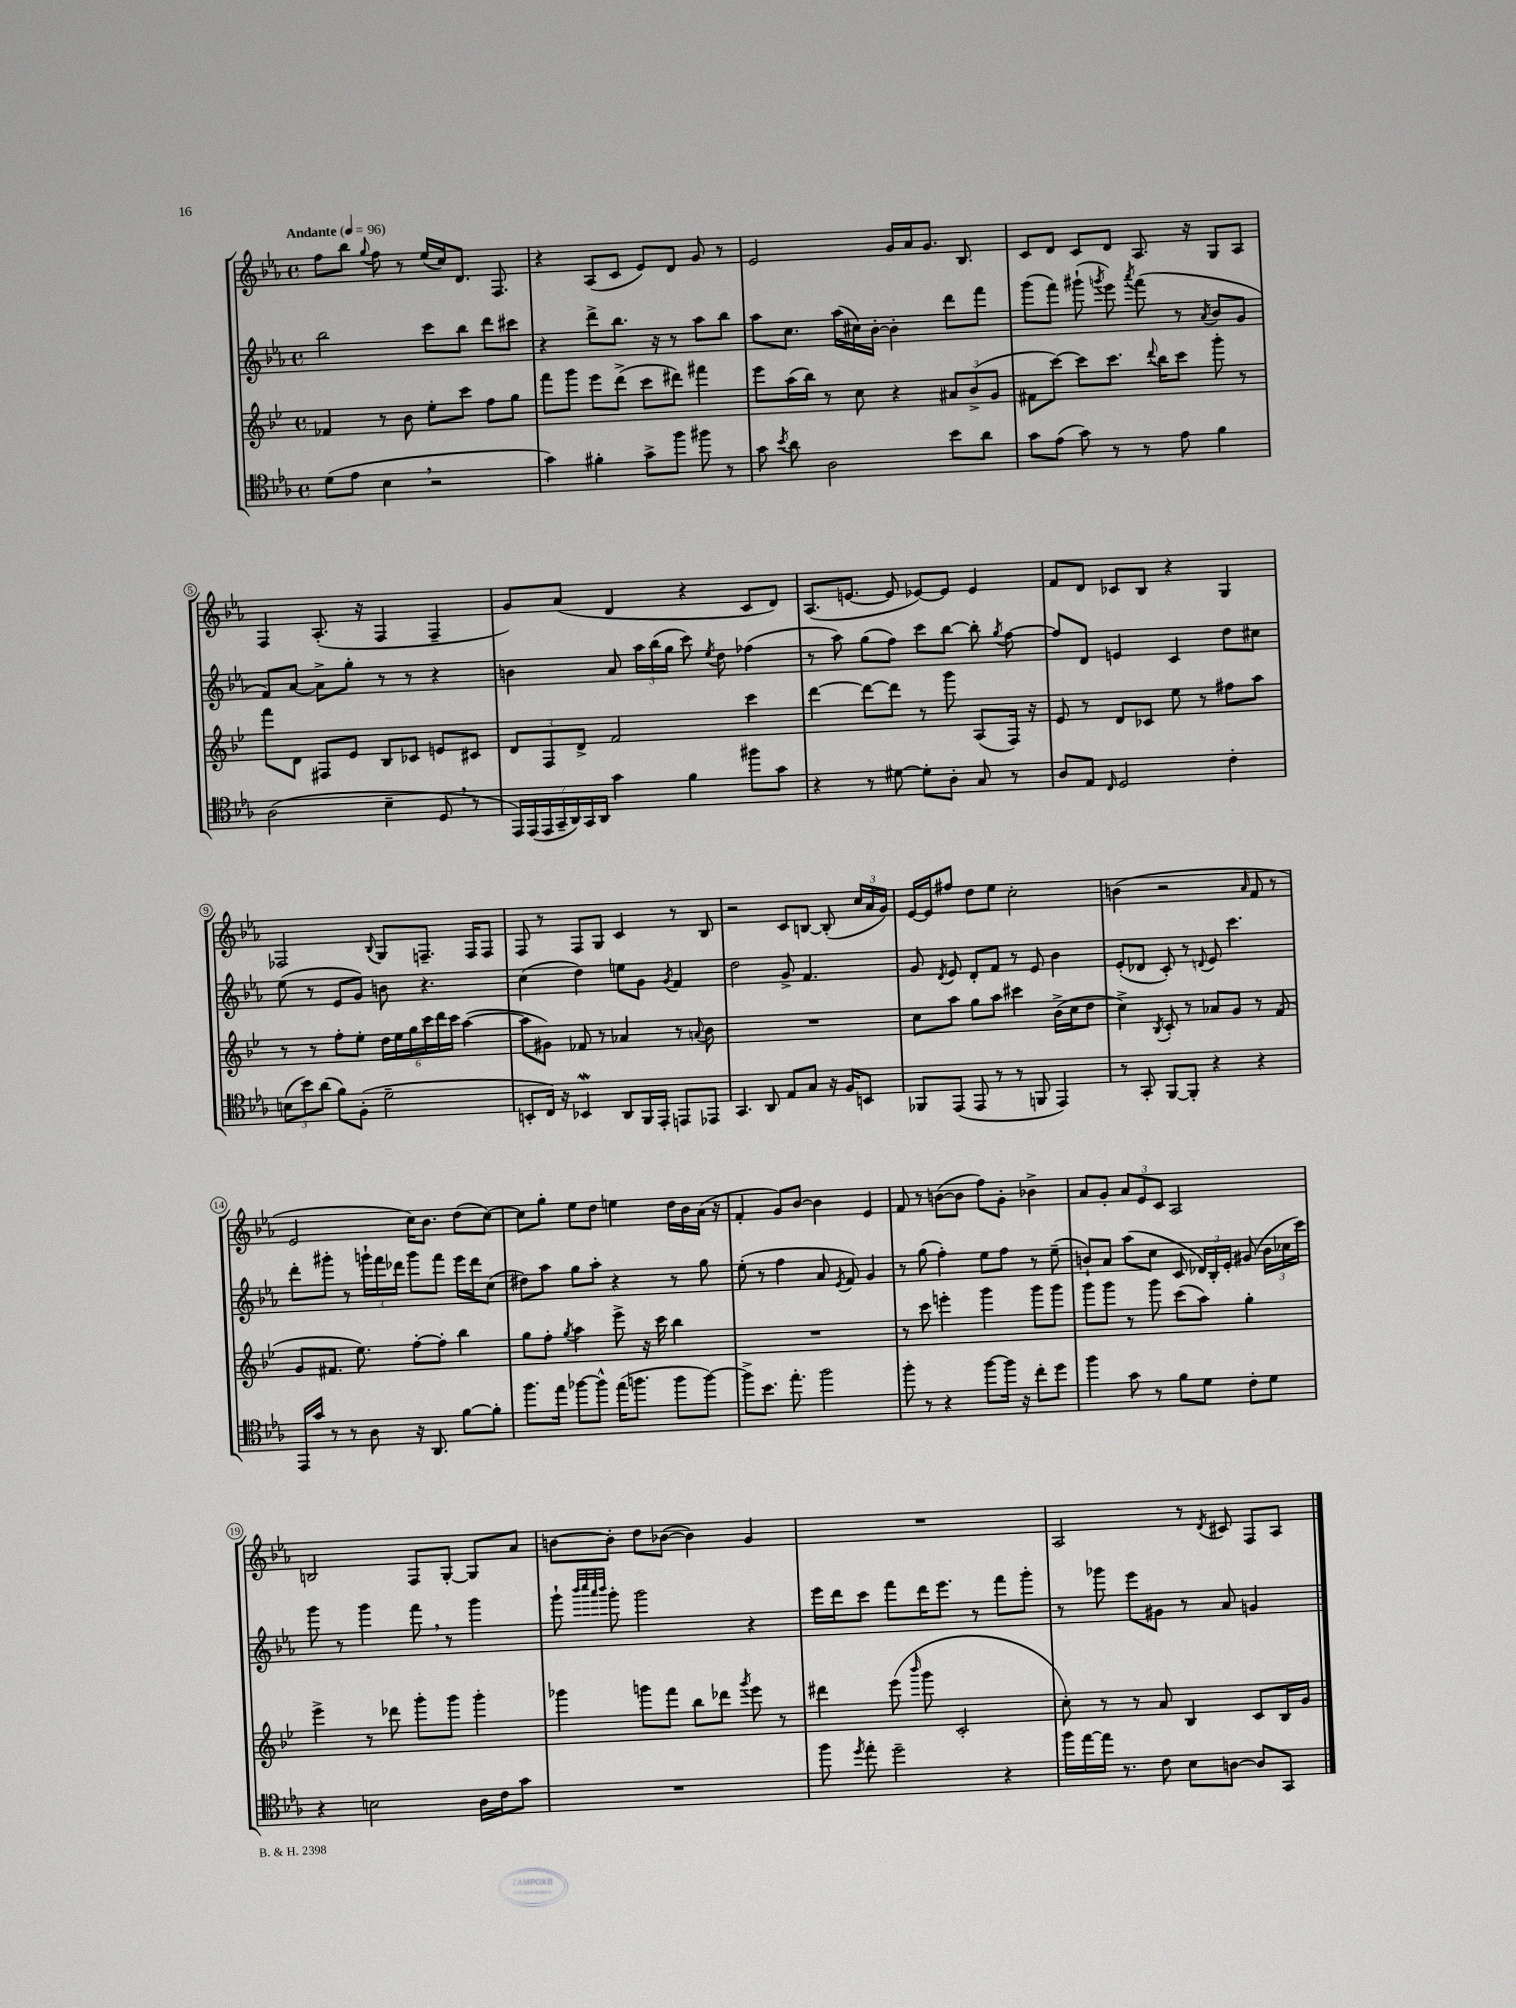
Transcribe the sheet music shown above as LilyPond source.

<<
\new StaffGroup <<
\new Staff = "s0" {
    \clef treble \key ees \major \defaultTimeSignature \time 4/4 \tempo "Andante" 4 = 96
    \autoBeamOff f''8[ bes''8] \appoggiatura { g''8 } f''8 r8 ees''16[( c''16) d'8.] f8. |
    r4 aes8[( c'8] ees'8[) d'8] g'8 r8 |
    ees'2 g'16[ aes'16 g'8.] bes8. |
    c'8[ d'8] c'8[ d'8] aes8. r16 g8[ aes8] |
    f4 aes8.-.( r16 f4 f4-- |
    g'8[) aes'8]( d'4 r4 c'8[ d'8]) |
    aes8.[( e'8.]~ e'8 ees'8[~) ees'8] ees'4 |
    f'8[ d'8] ces'8[ bes8] r4 g4 |
    fes2 \appoggiatura { bes8 } g8[ f8.]-- f16[ f8] |
    f8 r8 f8[ g8] c'4 r8 bes8 |
    r2 c'8[ b8]~ b8-.( \tuplet 3/2 { c''16[ aes'16 g'16]) } |
    ees'16[~ ees'16 fis''8] d''8[ ees''8] c''2-. |
    b'4( r2 \grace { aes'16 } f'8 r8 |
    ees'2 c''16[) bes'8.] d''8[( c''8]~) |
    c''8[ g''8]-. ees''8[ d''8] e''4 d''16[ bes'16 aes'16]( r16 |
    f'4-. g'8[) bes'8]~ bes'4 ees'4 |
    f'8 r8 b'8[~( b'8] f''8[) g'8]-. bes'4-> |
    aes'8[ g'8]-. \tuplet 3/2 { aes'8[ ees'8 c'8] } aes2 |
    b2 f8[ g8]~-. g8[ aes'8] |
    b'8[~ b'8]-. d''8[ bes'8]~( bes'4) g'4 |
    R1 |
    aes2 r8 \acciaccatura { d'8 } cis'8 f8[ aes8] \bar "|." |
}
\new Staff = "s1" {
    \clef treble \key ees \major \defaultTimeSignature \time 4/4
    \autoBeamOff bes''2 c'''8[ bes''8] d'''8[ cis'''8] |
    r4 d'''8[-> bes''8.] r16 r8 aes''8[ bes''8] |
    aes''8[ c''8.] aes''16[( cis''16) bes'16]~-. bes'4-. d'''8[ f'''8] |
    g'''8[( f'''8]) gis'''8-!( \acciaccatura { g'''8 } ees'''8) \acciaccatura { aes'''8 } f'''8( r8 \acciaccatura { aes'8 } bes'8[ g'8] |
    f'8[) aes'8]~ aes'8[-> g''8]-. r8 r8 r4 |
    b'4 aes'8 \tuplet 3/2 { aes''16[ bes''16( g''16] } c'''8) \acciaccatura { ees''8 } d''8 fes''4( |
    r8 aes''8) g''8[( f''8]) c'''8[ bes''8]~ bes''8-. \acciaccatura { g''8 } f''8~ |
    f''8[ d'8] e'4 c'4 d''8[ cis''8] |
    ees''8( r8 ees'8[ g'8]) b'8 r4. |
    c''4( d''4) e''8[ g'8] \acciaccatura { g'8 } f'4 |
    d''2 g'8-> f'4. |
    g'8 \acciaccatura { d'8 } ees'8 d'8[-. f'8] r8 ees'8 bes'4 |
    ees'8[-.( des'8] c'8-.) r8 \appoggiatura { d'8 } ees'8 c'''4. |
    d'''8[-. gis'''8]-. r8 \tuplet 3/2 { g'''16[-! f'''16 des'''16] } g'''8[ f'''8] ees'''16[ des'''16 c''8]( |
    dis''8[) aes''8] g''8[ aes''8]-. r4 r8 g''8 |
    ees''8-.( r8 f''4 aes'8 \acciaccatura { ees'8 } f'8) g'4 |
    r8 g''8( f''4-.) ees''8[ f''8] r8 ees''8--( |
    b'8[-!) aes'8] aes''8[( c''8] c'8 \tuplet 3/2 { des'16[) bes16-. ees'16]-. } gis'8( \tuplet 3/2 { b'16[ ces''16 c'''16]) } |
    g'''8 r8 g'''4 f'''8 \breathe r8 g'''4 |
    g'''8-! \grace { bes'''32[ c''''32 aes'''32 bes'''32] } g'''8-. g'''2 r4 |
    ees'''16[ d'''16 c'''8] f'''8[ d'''16 ees'''8.] r8 f'''8[ g'''8]-. |
    r8 ges'''8 ees'''8[ gis'8] r8 aes'8 g'4 \bar "|." |
}
\new Staff = "s2" {
    \clef treble \key bes \major \defaultTimeSignature \time 4/4
    \autoBeamOff fes'4 r8 bes'8 ees''8[-. c'''8] f''8[ g''8] |
    f'''8[ g'''8] ees'''8[ d'''8]->( c'''8[ dis'''8]) fis'''4 |
    ees'''8[ a''16( bes''16]) r8 c''8 r4 \tuplet 3/2 { ais'8[ bes'8->( g'8] } |
    fis'8[ c'''8]~) c'''8[ c'''8.] \appoggiatura { d'''8 } bes''16[ c'''8] g'''8-. r8 |
    f'''8[ d'8] fis8[ ees'8] bes8[ ces'8] e'8[ cis'8] |
    \tuplet 3/2 { d'8[ f8 d'8]-> } f'2 c'''4 |
    d'''4~ d'''8[~ d'''8] r8 g'''8 a8[( f16]) r16 |
    ees'8 r8 d'8[ ces'8] ees''8 r8 fis''8[ a''8] |
    r8 r8 f''8[-. ees''8]-. \tuplet 6/4 { d''16[ ees''16 g''16 c'''16 d'''16 c'''16] } a''4~( |
    a''8[ gis'8]) fes'8 r8 aes'4 r8 \appoggiatura { a'8 } bes'8 |
    R1 |
    c''8[ a''8] g''8[ a''8] cis'''4 bes'16[->( c''16 d''8] |
    c''4->) \acciaccatura { bes8 } c'8-. r8 aes'8[ g'8] r8 f'8( |
    g'8[ fis'8.] ees''8.) f''8[~-. f''8]-. bes''4 |
    g''8[ f''8]-. \acciaccatura { g''8 } a''4 ees'''8-> r16 c'''16 bes''4 |
    R1 |
    r8 c'''8 e'''4-. g'''4 g'''8[ g'''8] |
    g'''8[ g'''8] r8 g'''8 c'''8[( a''8]) g''4-. |
    ees'''4-> r8 des'''8 g'''8[-. g'''8] g'''4-. |
    ges'''4 g'''8[ f'''8] bes''8[ des'''8] \acciaccatura { g'''8 } ees'''8 r8 |
    dis'''4 ees'''8( \grace { bes'''16 } g'''8 c'2-. |
    c''8-.) r8 r8 a'8 bes4 c'8[ bes16 g'16] \bar "|." |
}
\new Staff = "s3" {
    \clef tenor \key ees \major \defaultTimeSignature \time 4/4
    \autoBeamOff d'8[( ees'8] bes4 \breathe r2 |
    g'4) fis'4-. g'8[-> f''8] fis''8 r8 |
    g'8 \acciaccatura { bes'8 } aes'8 aes2 bes'8[ aes'8] |
    g'8[ ees'8]( g'8) r8 r8 ees'8 f'4 |
    aes2( bes4-- d8 \breathe r8 |
    \tuplet 7/4 { ees,16[) ees,16( ees,16 g,16-- aes,16) g,16 aes,16] } g'4 f'4 fis''8[ g'8] |
    r4 r8 dis'8~ dis'8[-. aes8]-. g8 r8 |
    aes8[ ees8] \grace { c16 } d2 c'4-. |
    \tuplet 3/2 { b8[( bes'8) aes'8]( } f'8[) f8]-.( d'2-- |
    b,8[-. c16]) r16 bes,4\mordent aes,8[ f,16 ees,16]-. e,8[ ees,8] |
    g,4. aes,8 ees8[ g8] r16 f16[ b,8] |
    fes,8[ ees,8]( ees,8 r8 r8 f,8 ees,4) |
    r8 g,8-. f,8[~ f,8]-. r4 r4 |
    ees,16[ g'16] r8 r8 aes8 r16 aes,8. f'8[~ f'8]-. |
    f''8.[ ees''16] fes''8[~ fes''8]-^ ees''16[( f''8.] f''8[ f''8]~) |
    f''8[-> bes'8.] ees''8.-. f''2 |
    f''8-. r8 r4 f''8[~ f''16] r16 c''8[-. d''8] |
    f''4 g'8 r8 f'8[ d'8] c'8[-. d'8] |
    r4 b2 aes16[ c'16 g'8] |
    R1 |
    f''8 \acciaccatura { d''8 } ees''8-. d''2-- r4 |
    f''16[ ees''16~ ees''16] r8. c'8 bes8[ a8]~ a8[ g,8] \bar "|." |
}
>>
>>
\layout { \context { \Score \override BarNumber.stencil = #(make-stencil-circler 0.1 0.3 ly:text-interface::print) } }
